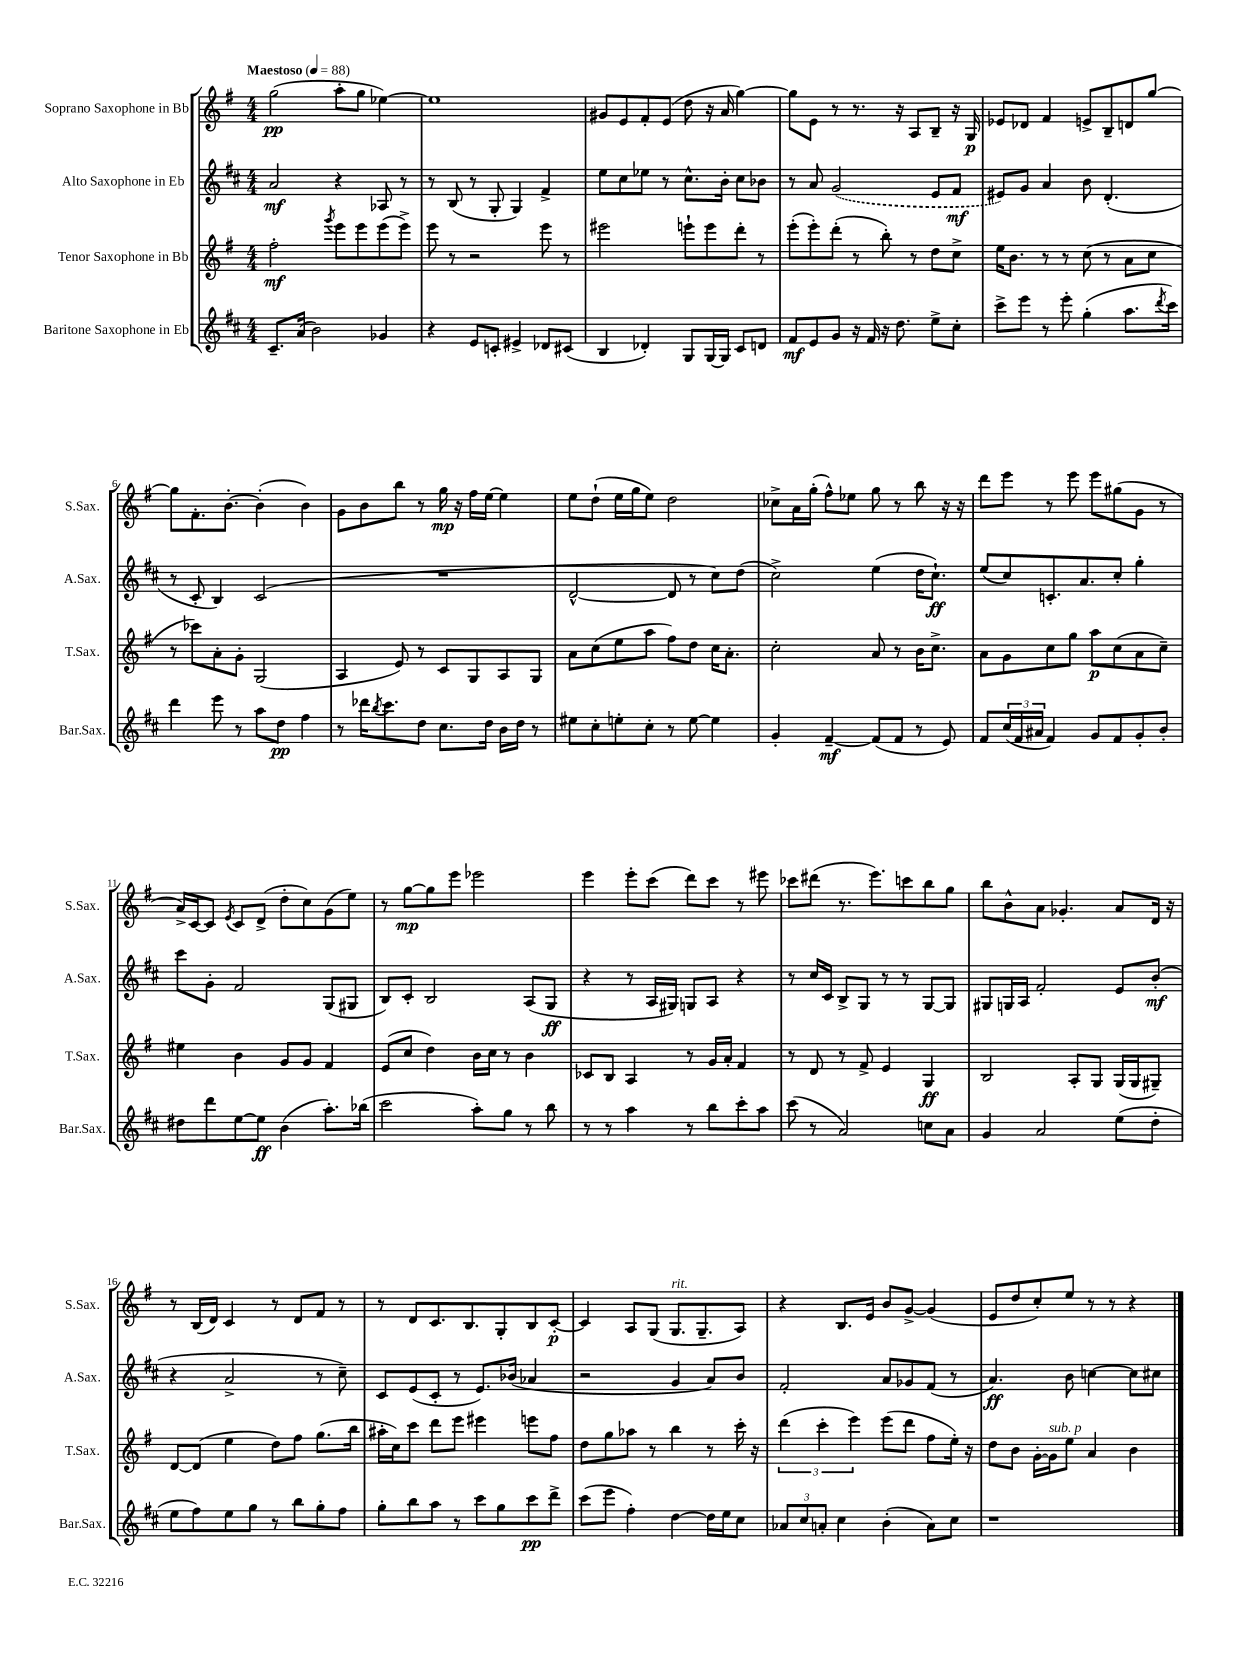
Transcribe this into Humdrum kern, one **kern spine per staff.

**kern	**kern	**kern	**kern
*staff4	*staff3	*staff2	*staff1
*clefG2	*clefG2	*clefG2	*clefG2
*k[f#c#]	*k[f#]	*k[f#c#]	*k[f#]
*M4/4	*M4/4	*M4/4	*M4/4
*MM88	*MM88	*MM88	*MM88
8.c#~	2ff#'	2a	(2gg
(16a	.	.	.
2b)	.	.	.
.	8qggg	.	.
.	8eee	4r	8aa'
.	8eee	.	8gg
4g-	(8eee	8A-	[4ee-)
.	8eee^)	8r	.
=	=	=	=
4r	8eee	8r	1ee-]
.	8r	(8B	.
8e	2r	8r	.
8c'	.	8G'	.
4e#^	.	4G)	.
8d-	8eee	4f#^	.
(8c#	8r	.	.
=	=	=	=
4B	2eee#	8ee	8g#
.	.	8cc#	8e
4d-')	.	8ee-	8f#'
.	.	8r	(8e
8G	8eee`	8.cc#^^	8dd
[16G	8eee	.	16r
16G]	.	16b'	16a
8c#	8ddd'	8cc#	[4gg)
8d	8r	8b-	.
=	=	=	=
8f#	(8eee'	8r	8gg]
8e	8eee')	8a	8e
8g	(8ddd'	(2g	8r
16r	8r	.	8.r
16f#	.	.	.
16r	8bb')	.	.
8.dd	.	.	16r
.	8r	.	8A
8ee^	8dd	8e	8B~
8cc#'	8cc^	8f#	16r
.	.	.	16G
=	=	=	=
8ccc#^	16ee	8e#)	8e-
.	8.b	.	.
8eee	.	8g	8d-
8r	8r	4a	4f#
8eee'	8r	.	.
(4gg'	(8cc	8b	8e^
.	8r	(4.d'	8B~
8.aa	8a	.	8d
.	8cc	.	[8gg
8qddd	.	.	.
16ccc#)	.	.	.
=	=	=	=
4ddd	8r	8r	8gg]
.	8ccc-)	8c#'	8.f#'
8eee	8a'	4B)	.
.	.	.	[8.b'
8r	8g'	.	.
8aa	(2G	(2c#	(4b']
8dd	.	.	.
4ff#	.	.	4b)
=	=	=	=
8r	4A	1r	8g
16ddd-	.	.	8b
8qbb	.	.	.
8.ccc#	.	.	.
.	8e)	.	8bb
8dd	8r	.	8r
8.cc#	8c	.	16gg
.	.	.	16r
.	8G	.	16ff#
16dd	.	.	[16ee
16b	8A	.	4ee]
16dd	.	.	.
8r	8G	.	.
=	=	=	=
8ee#	8a	[2d^^	8ee
8cc#'	(8cc	.	(8dd`
8ee'	8ee	.	16ee
.	.	.	16gg
8cc#'	8aa	.	8ee)
8r	8ff#)	8d]	2dd
[8ee	8dd	8r	.
4ee]	16cc	8cc#)	.
.	8.a'	.	.
.	.	(8dd	.
=	=	=	=
4g'	2cc'	2cc#^)	8cc-^
.	.	.	16a
.	.	.	(16gg'
[4f#~	.	.	8ff#^^)
.	.	.	8ee-
(8f#]	8a	(4ee	8gg
8f#	8r	.	8r
8r	16b	16dd	8bb
.	8.cc^	8.cc#`)	.
8e)	.	.	16r
.	.	.	16r
=	=	=	=
8f#	8a	(8ee	8ddd
(24cc#	8g	8cc#)	8eee
24f#	.	.	.
24a#	.	.	.
4f#)	8cc	8.c'	8r
.	8gg	.	8eee
.	.	8.a	.
8g	8aa	.	8eee
8f#	(8cc	8cc#'	(8gg#
8g'	8a	4gg'	8g
8b'	8cc~)	.	8r
=	=	=	=
8dd#	4ee#	8ccc#	16a^)
.	.	.	[16c
8ddd	.	8g'	8c]
.	.	.	8qe
[8ee	4b	2f#	8c
8ee]	.	.	(8d^
(4b	8g	.	8dd'
.	8g	.	8cc)
8.aa')	4f#	(8G	(8g
.	.	8G#	8ee)
(16bb-	.	.	.
=	=	=	=
2ccc#	(8e	8B)	8r
.	8cc	8c#'	[8gg
.	4dd)	2B	8gg]
.	.	.	8eee
8aa')	16b	.	2eee-
.	16cc	.	.
8gg	8r	.	.
8r	4b	(8A	.
8bb	.	8G	.
=	=	=	=
8r	8c-	4r	4eee
8r	8B	.	.
4aa	4A	8r	8eee'
.	.	16A	(8ccc
.	.	16G#)	.
8r	8r	8G	8ddd)
8bb	16g	8A	8ccc
.	16a'	.	.
8ccc#'	4f#	4r	8r
8aa	.	.	8eee#
=	=	=	=
(8ccc#	8r	8r	8ccc-
8r	8d	16cc#	(8ddd#
.	.	16c#	.
2a)	8r	8B^	8.r
.	8f#^	8G	.
.	.	.	8.eee)
.	4e	8r	.
.	.	8r	8ccc
8cc	4G	[8G	8bb
8a	.	8G]	8gg
=	=	=	=
4g	2B	8G#	8bb
.	.	16G	8b^^
.	.	16A	.
2a	.	2f#'	8a
.	.	.	4.g-'
.	8A'	.	.
.	8G	.	.
(8ee	(16G	8e	8a
.	16G	.	.
8dd'	8G#~)	(8b'	16d
.	.	.	16r
=	=	=	=
8ee	[8d	4r	8r
8ff#)	(8d]	.	(16B
.	.	.	16d)
8ee	4ee	2a^	4c
8gg	.	.	.
8r	8dd)	.	8r
8bb	8ff#	.	8d
8gg'	(8.gg	8r	8f#
8ff#	.	8cc#~)	8r
.	16bb	.	.
=	=	=	=
8gg'	16aa#'	8c#	8r
.	16cc)	.	.
8bb	8ccc	(8e	8d
8aa	8ddd	8c#'	8.c
8r	8eee	8r	.
.	.	.	8.B
8ccc#	4eee#	8.e)	.
8gg	.	.	8G'
.	.	(16b-	.
8ccc#	8eee	4a-	8B
8ddd^	8ff#	.	[8c'
=	=	=	=
(8ccc#	8dd	2r	4c]
8eee	8gg	.	.
4ff#')	8aa-	.	8A
.	8r	.	(8G
[4dd	4bb	4g	8.G
.	.	.	8.G~
16dd]	8r	8a)	.
16ee	.	.	.
8cc#	16ccc'	8b	8A)
.	16r	.	.
=	=	=	=
12a-	(6ddd	2f#'	4r
12cc#	.	.	.
12a'	6ccc'	.	.
4cc#	.	.	8.B
.	6eee)	.	.
.	.	.	16e
(4b'	(8eee	8a	8b
.	8ddd	8g-	[8g^
8a)	8ff#	(8f#	(4g]
8cc#	16ee')	8r	.
.	16r	.	.
=	=	=	=
1r	8dd	4.a)	8e
.	8b	.	8dd
.	[16g'	.	8cc')
.	16g]	.	.
.	8ee	8b	8ee
.	4a	[4cc	8r
.	.	.	8r
.	4b	8cc]	4r
.	.	8cc#	.
==	==	==	==
*-	*-	*-	*-
